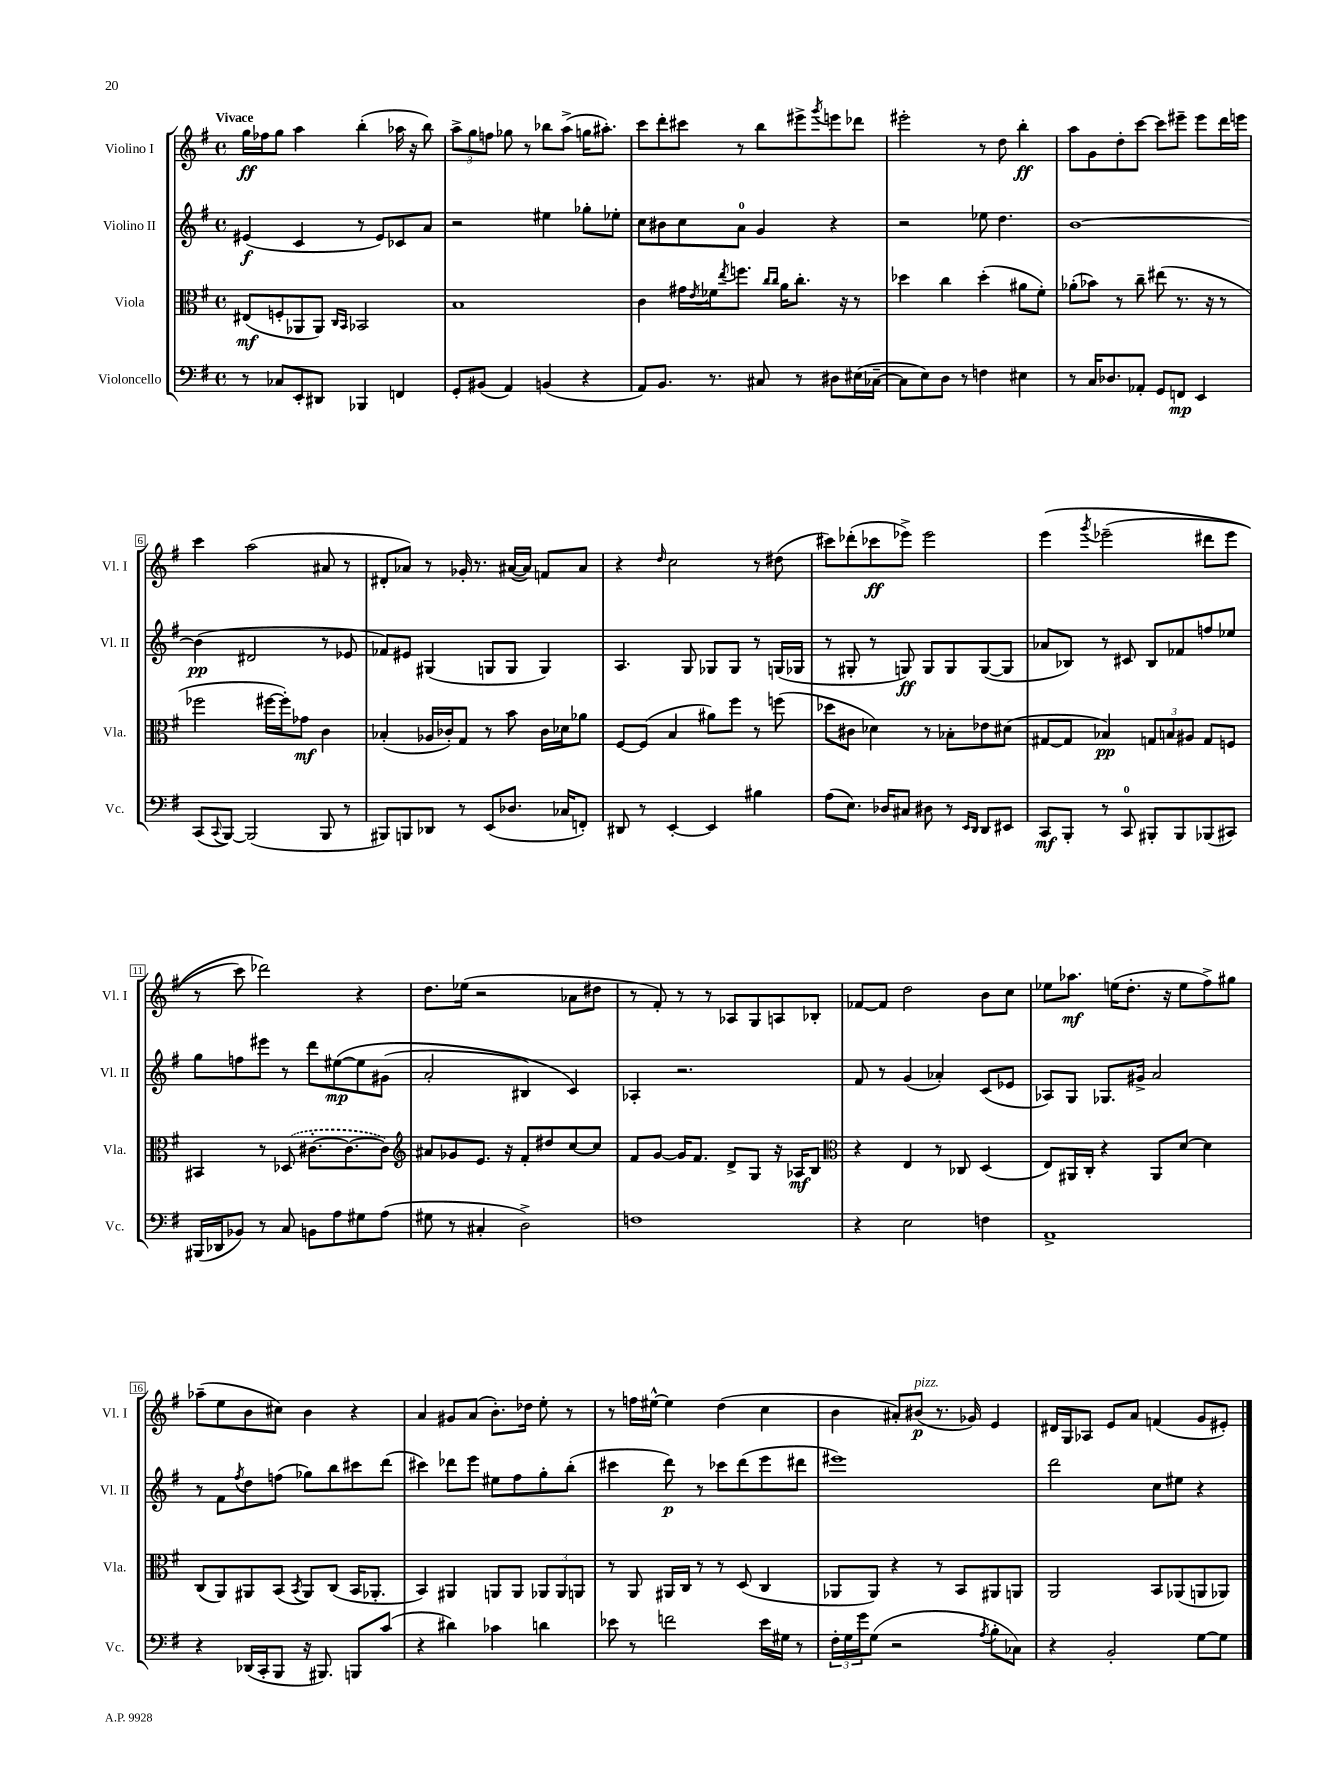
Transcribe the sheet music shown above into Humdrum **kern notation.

**kern	**kern	**kern	**kern
*staff4	*staff3	*staff2	*staff1
*clefF4	*clefC3	*clefG2	*clefG2
*k[f#]	*k[f#]	*k[f#]	*k[f#]
*M4/4	*M4/4	*M4/4	*M4/4
*met(c)	*met(c)	*met(c)	*met(c)
8r	(8E#/L	(4e#/	16gg\LL
.	.	.	16ff-\J
8C-/L	8F'/	.	8gg\J
8EE'/	8AA-/	4c/	4aa\
8DD#/J	8AA-/J)	.	.
.	16qqC/LL	.	.
.	16qqBB/JJ	.	.
4BBB-/	2BB-/	8r	(4bb'\
.	.	8e#/L)	.
4FF/	.	8c-/	16aa-\
.	.	.	16r
.	.	8a/J	8bb\)
=	=	=	=
8GG'/L	1B	2r	12aa^\L
.	.	.	12gg\
(8BB#/J	.	.	.
.	.	.	12ff\J
4AA/)	.	.	8gg-\
.	.	.	8r
(4BB/	.	4ee#\	8bb-\L
.	.	.	(8aa^\J
4r	.	8gg-'\L	16gg\LK
.	.	.	8.aa#'\J)
.	.	8ee-'\J	.
=	=	=	=
8AA/L)	4c\	8cc\L	8ccc\L
8.BB/J	.	8b#\	8ddd'\
.	16g#\LL	8cc\	8ccc#\J
.	8qe/	.	.
8.r	16f-\J	.	.
.	8qee/	.	.
.	8.ff\J	8a\J	8r
8C#/	.	4g/	8bb\L
.	16qqcc/LL	.	.
.	16qqcc/JJ	.	.
.	16a\LK	.	.
8r	8.cc'\J	.	8eee#^\
.	.	.	8qggg/
8D#\L	.	4r	8eee\
.	16r	.	.
(16E#\L	8r	.	8ddd-\J
[16C-~\JJ	.	.	.
=	=	=	=
8C-\]L	4dd-\	2r	2eee#'\
8E\)	.	.	.
8D\J	4cc\	.	.
8r	.	.	.
4F\	(4dd-'\	8ee-\	8r
.	.	4.dd\	8dd\
4E#\	8a#\L	.	4bb'\
.	8f#'\J)	.	.
=	=	=	=
8r	(8a-'\L	[1b	8aa\L
16C/LK	8b-\J)	.	8g\
8.D-/	.	.	.
.	8r	.	8dd'\
8AA-'/J	8cc~\	.	[8ccc\J
8GG/L	(8ee#\	.	8ccc\]L
8FF/J	8.r	.	8eee#~\J
4EE/	.	.	8eee#\L
.	16r	.	.
.	8r	.	16ddd\L
.	.	.	16eee\JJ
=	=	=	=
(8CC/L	2ff-\	(4b\]	4ccc\
8qqCC/	.	.	.
[8BBB/J)	.	.	.
(2BBB/]	.	2d#/	(2aa\
.	[16ff#\LL	.	.
.	16ff#'\]J)	.	.
.	8g-\J	.	.
8BBB/	4c\	8r	8a#/
8r	.	8e-/	8r
=	=	=	=
8BBB#/L)	(4B-'/	8f-/L)	8d#'/L
8BBB/	.	8e#/J	8a-/J)
8DD-/J	16A-/LL	(4G#/	8r
.	16c-'/J)	.	.
8r	8G/J	.	16g-'/
.	.	.	8.r
(8EE/L	8r	8G/L	.
8.D-/J	8b\	8G/J	([16a#/LL
.	.	.	16a#/]JJ)
.	16c-\LL	4G/)	8f/L
16C-/LK	16d-\J	.	.
8FF'/J)	8a-\J	.	8a#/J
=	=	=	=
8DD#/	[8F#/L	4.A/	4r
8r	(8F#/]J	.	.
.	.	.	16qqdd/
[4EE'/	4B/	.	2cc\
.	.	8G/	.
4EE/]	8a#\L)	8G-/L	.
.	8ff#\J	8G-/J	.
4B#\	8r	8r	8r
.	(8ff\	(16G/LL	(8dd#\
.	.	16G-/JJ	.
=	=	=	=
(8A\L	8dd-\L	8r	8ccc#\L)
8.E\J)	8c#\J	8G#'/	(8ddd-'\
.	4d-\)	8r	8ccc-\
16D-/LK	.	.	.
8C#/J	.	8G/)	8eee-^\J)
8D#\	8r	8G/L	2eee-\
8r	8B-'\L	8G/	.
16qqEE/LL	.	.	.
16qqDD/JJ	.	.	.
8DD/L	8e-\	([8G/	.
8EE#/J	(8d#\J	8G/]J	.
=	=	=	=
8CC/L	[8G#/L	8a-/L	&(4eee\
8BBB'/J	8G#/]J	8B-/J)	.
.	.	.	8qggg/
8r	4B-/)	8r	(2eee-~\
8CC/	.	8c#/	.
8BBB#'/L	12G/L	8B-/L	.
.	12B/	.	.
8BBB#/	.	8f-/	.
.	12A#/J	.	.
(8BBB-/	8G/L	8ff/	8ddd#\L
8CC#/J)	8F/J	8ee-/J	8eee-\J
=	=	=	=
(16BBB#/LL	4BB#/	8gg\L	8r
16DD-/J	.	.	.
8BB-/J)	.	8ff\	8ccc\)
8r	8r	8eee#\J	2ddd-\&)
8C/	(8D-/	8r	.
8BB\L	[8.c#'\L	8ddd\L	.
8A\	.	&([8ee#\	.
.	8.c#\_	.	.
8G#\	.	8ee#\]	4r
(8A\J	8c#\]J)	(8g#\J	.
=	=	=	=
*	*clefG2	*	*
8G#\	8a#/L	2a'/	8.dd\L
8r	8g-/	.	.
.	.	.	(16ee-\Jk
4C#'/	8.e/J	.	2r
.	16r	.	.
2D^\)	8f#'/L	4B#/)	.
.	8dd#/	.	.
.	[8cc/	4c/&)	8a-\L
.	8cc/]J	.	8dd#\J
=	=	=	=
1F	8f#/L	4A-'/	8r
.	[8g/J	.	8f#'/)
.	16g/]LK	2.r	8r
.	8.f#/J	.	.
.	.	.	8r
.	8d^/L	.	8A-/L
.	8G/J	.	8G/
.	16r	.	8A/
.	16A-/LK	.	.
.	8B/J	.	8B-'/J
=	=	=	=
*	*clefC3	*	*
4r	4r	8f#/	[8f-/L
.	.	8r	8f-/]J
2E\	4E/	(4g/	2dd\
.	8r	4a-'/)	.
.	8C-/	.	.
4F\	(4D/	(8c/L	8b\L
.	.	8e-/J	8cc\J
=	=	=	=
1AA^	8E/L)	8A-/L)	8ee-\L
.	16AA#/L	8G/J	8.aa-\J
.	16C'/JJ	.	.
.	4r	8.G-/L	.
.	.	.	(16ee\LK
.	.	.	8.dd'\J
.	.	16g#^/Jk	.
.	8AA#/L	2a/	.
.	.	.	16r
.	[8d/J	.	8ee\L
.	4d\]	.	8ff#^\)
.	.	.	8gg#\J
=	=	=	=
4r	(8C/L	8r	(8aa-~\L
.	8AA/)	8f#\L	8ee\
.	.	8qff#/	.
(16DD-/LL	8AA#/	8dd\	8b\
16CC'/J	.	.	.
8BBB/J	(8BB/J	(8ff\J	8cc#\J)
.	8qBB/	.	.
16r	8AA#/L)	8gg-\L)	4b\
8.BBB#/)	.	.	.
.	(8C/J	8bb\	.
8BBB/L	16BB/LK	8ccc#\	4r
.	8.AA-'/J	.	.
(8c/J	.	(8ddd\J	.
=	=	=	=
4r	4BB/)	4ccc#\)	4a/
4d#\)	4AA#/	8ddd-\L	8g#/L
.	.	8eee\J	(8a/J
4c-\	8AA/L	8ee#\L	8.b'\L)
.	8AA/J	8ff#\	.
.	.	.	16dd-\Jk
4d\	12AA-/L	8gg'\	8ee'\
.	12AA-/	.	.
.	.	(8bb'\J	8r
.	12AA/J	.	.
=	=	=	=
8e-\	8r	4ccc#\	8r
8r	8AA/	.	16ff\LL
.	.	.	[16ee#^^\JJ
2f\	16AA#/LL	8ddd\)	4ee#\]
.	16C/JJ	.	.
.	8r	8r	.
.	8r	8ccc-\L	(4dd\
.	(8D/	(8ddd\	.
16e-\LL	4C/	8eee\	4cc\
16G#\JJ	.	.	.
8r	.	8ddd#\J	.
=	=	=	=
24F#'\LL	8AA-/L	1eee#)	4b\
24G\	.	.	.
24g\J	.	.	.
(8G\J	8AA-/J)	.	.
2r	4r	.	8a#'/L)
.	.	.	(8b#/J
.	8r	.	8.r
.	8BB/L	.	.
.	.	.	16g-/)
8qA/	.	.	.
8B'\L	8AA#/	.	4e/
8C-\J)	8AA/J	.	.
=	=	=	=
4r	2AA/	2ddd\	16d#/LL
.	.	.	16G/J
.	.	.	8A-/J
2BB'/	.	.	8e/L
.	.	.	8a/J
.	8BB/L	8cc\L	(4f/
.	(8AA-/	8ee#\J	.
[8G\L	8AA/	4r	8g/L
8G\]J	8AA-/J)	.	8e#'/J)
==	==	==	==
*-	*-	*-	*-
